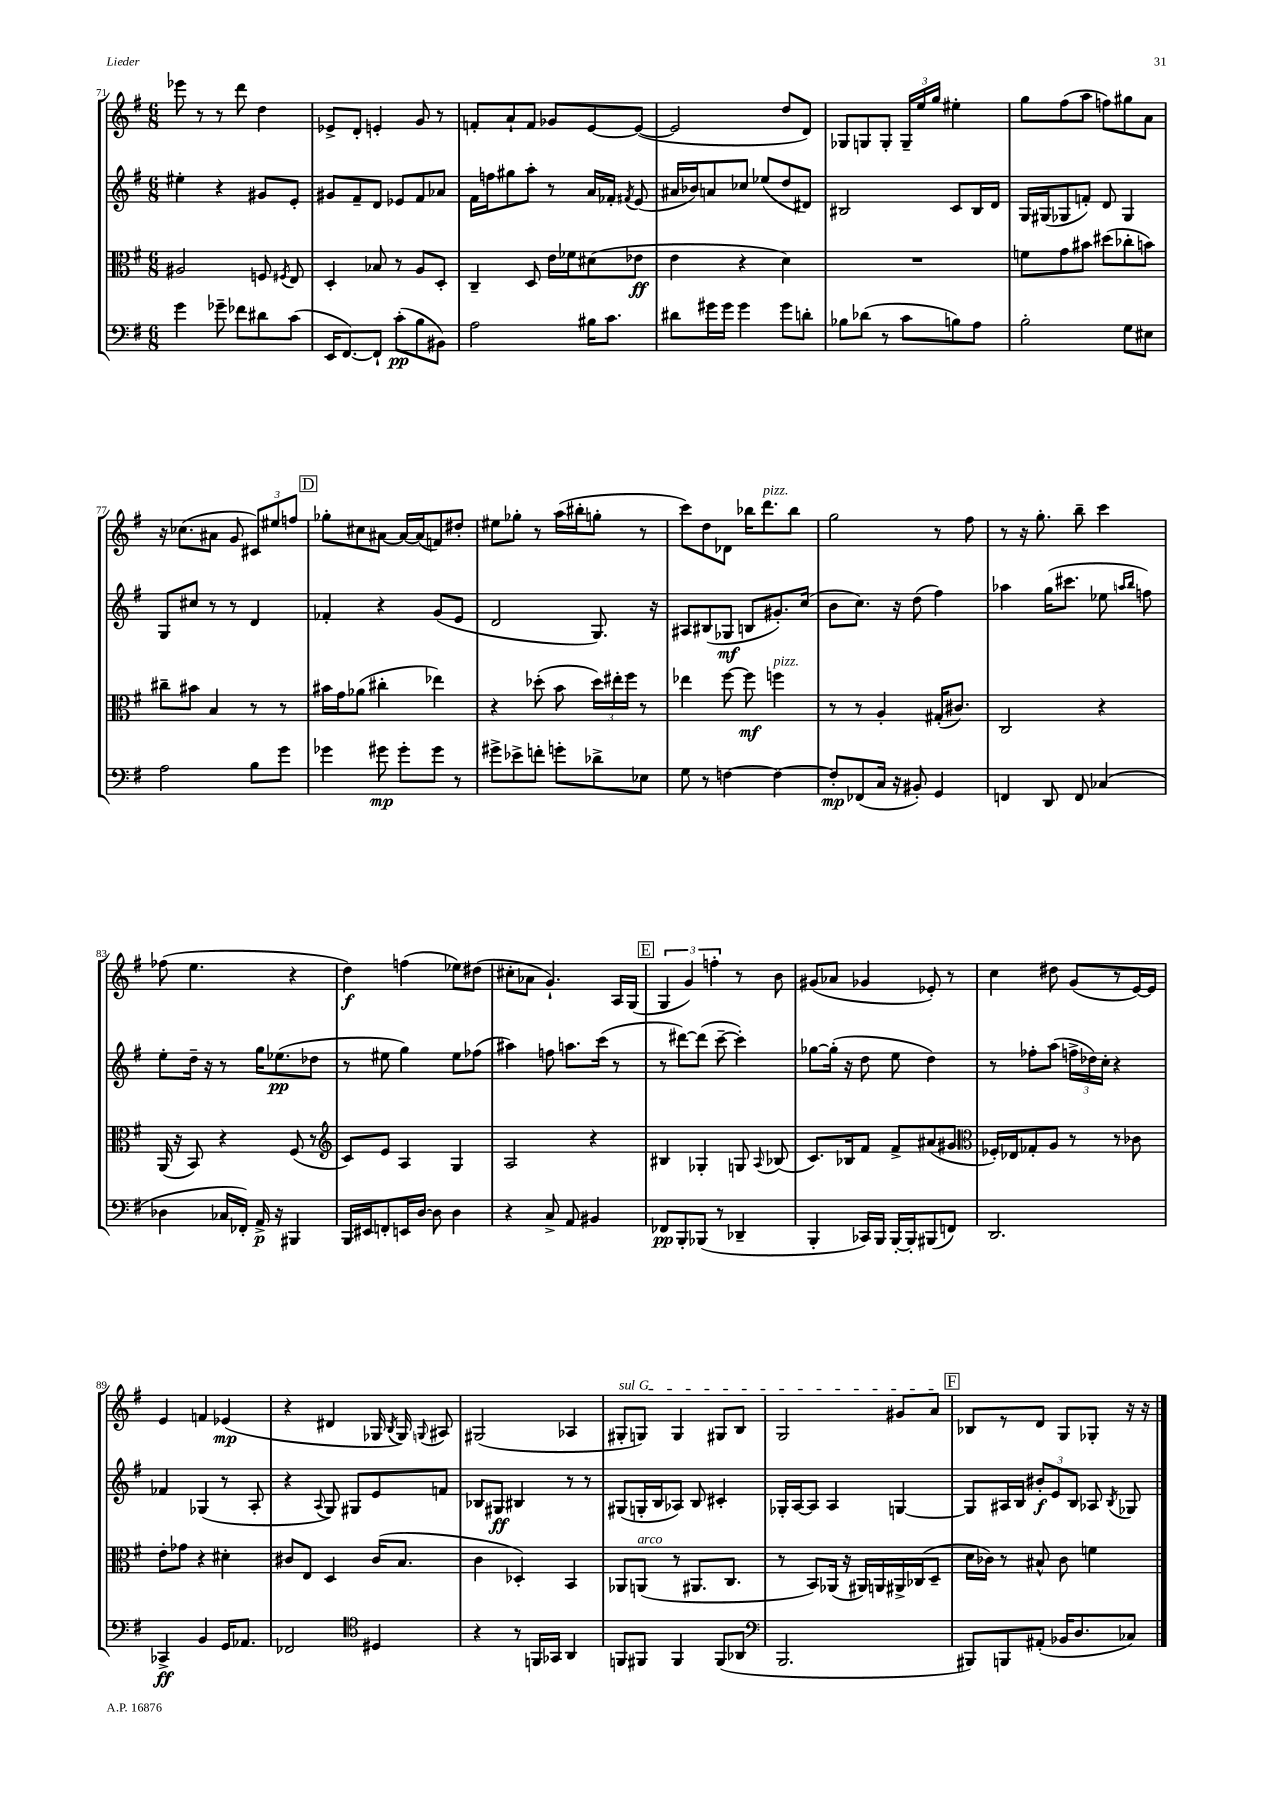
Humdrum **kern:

**kern	**kern	**kern	**kern
*staff4	*staff3	*staff2	*staff1
*clefF4	*clefC3	*clefG2	*clefG2
*k[f#]	*k[f#]	*k[f#]	*k[f#]
*M6/8	*M6/8	*M6/8	*M6/8
4g\	2A#/	4ee#'\	8eee-\
.	.	.	8r
8g-~\	.	4r	8r
8f-\L	.	.	8ddd\
8d#\	8F/	8g#/L	4dd\
.	8qF#/	.	.
(8c\J	8E/	8e'/J	.
=	=	=	=
16EE/LK	4D'/	8g#/L	8e-^/L
[8.FF#/)	.	.	.
.	.	8f#~/	8d'/J
8FF#`/]J	8B-/	8d/J	4e'/
(8c'\L	8r	8e-/L	.
8B\	8A/L	8f#/	8g/
8BB#\J)	8D'/J	8a-/J	8r
=	=	=	=
2A\	4C~/	16f#\LL	8f'/L
.	.	16ff\J	.
.	.	8gg#\	8a`/
.	8D/	8aa'\J	8f/J
.	16e\LL	8r	8g-/L
.	16f-\J	.	.
16B#\LK	(8d#\	16a/LL	[8e/
8.c\J	.	16f-'/JJ	.
.	.	8qf#/	.
.	8e-\J	(8e/	(8e/_J
=	=	=	=
8d#\L	4e\	16a#/LL	2e/]
.	.	16b-/J)	.
16g#\L	.	8a/	.
16g#\JJ	.	.	.
4g#\	4r	8cc-/J	.
.	.	(8ee-/L	.
8g#\L	4d\)	8dd/	8dd/L
8d'\J	.	8d#/J)	8d/J)
=	=	=	=
8B-\L	2.r	2B#/	8G-/L
(8d-\J	.	.	8G/
8r	.	.	8G'/J
8c\L	.	.	24G~/LL
.	.	.	24ee/
.	.	.	24gg/JJ
8B\)	.	8c/L	4ee#'\
8A\J	.	16B#/L	.
.	.	16d/JJ	.
=	=	=	=
2B'\	8f\L	16G/LL	8gg\L
.	.	(16G#/J	.
.	8g\	8G-/	(8ff#\
.	8b#\J	8f'/J)	8aa\J
.	(8dd#\L	8d/	8ff\L)
8G\L	8cc-'\	4G-/	8gg#\
8E#\J	8b\J)	.	8a\J
=	=	=	=
2A\	8cc#~\L	8G/L	16r
.	.	.	(8.cc-\L
.	8b#\J	8cc#/J	.
.	4B/	8r	8a#\J
.	.	8r	8g/
8B\L	8r	4d/	12c#/L)
.	.	.	12ee#/
8g\J	8r	.	.
.	.	.	12ff/J
=	=	=	=
4g-\	16b#\LL	4f-'/	8gg-'\L
.	16g\J	.	.
.	(8a-\J	.	8cc#\
8g#\	4cc#'\	4r	[8a#\J
8g#'\L	.	.	16a#/_LL
.	.	.	(16a#/]J
8g#\J	4ee-\)	(8g/L	8f/)
8r	.	8e/J	8dd#'/J
=	=	=	=
8g#^\L	4r	2d/	8ee#\L
8e-^\	.	.	8gg-'\J
8f'\J	(8dd-'\	.	8r
8g'\L	8b\	.	(16aa\LL
.	.	.	16bb#'\J
8d-^\	24dd-\LL)	8.G/)	8gg'\J
.	24ee#'\	.	.
.	24ff#\JJ	.	.
8E-\J	8r	.	8r
.	.	16r	.
=	=	=	=
8G\	4ee-\	8A#/L	8ccc\L)
8r	.	(8B#/	8dd\
[4F\	[8ff#\	8G-/J	8d-\J
.	8ff#\]	8B/L	16bb-\LK
.	.	.	8.ddd\
4F\_	4ff\	8.g#'/)	.
.	.	.	8bb-\J
.	.	(16cc/Jk	.
=	=	=	=
8F'/]L	8r	8b\L	2gg\
(8FF-/	8r	8.cc\J)	.
16C/Jk	4A'/	.	.
16r	.	16r	.
8BB#'/)	.	(8dd\	.
4GG/	(16G#'/LK	4ff#\)	8r
.	8.c#/J)	.	.
.	.	.	8ff#\
=	=	=	=
4FF/	2C/	4aa-\	8r
.	.	.	16r
.	.	.	8.gg'\
8DD/	.	(16gg\LK	.
.	.	8.ccc#\J	.
8FF/	.	.	8bb~\
(4C-/	4r	8ee-\	4ccc\
.	.	16qqaa/LL	.
.	.	16qqbb/JJ	.
.	.	8ff\)	.
=	=	=	=
4D-\	(16AA/	8ee'\L	(8ff-\
.	16r	.	.
.	8BB/)	16dd~\Jk	4.ee\
.	.	16r	.
16C-/LL	4r	8r	.
16FF-'/JJ)	.	.	.
16AA^/	.	16gg\LK	.
16r	.	(8.ee-\	.
4BBB#/	(8F#/	.	4r
.	8r	8dd-\J	.
=	=	=	=
*	*clefG2	*	*
16BBB/LL	8c/L)	8r	4dd\)
16EE#/J	.	.	.
8FF'/	8e/J	8ee#\	.
16EE/L	4A/	4gg\)	(4ff\
[16D/JJ	.	.	.
8D\]	.	.	.
4D\	4G/	8ee#\L	8ee-\L)
.	.	(8ff-\J	(8dd#\J
=	=	=	=
4r	2A/	4aa#\)	8cc#'\L
.	.	.	8a-\J
8C^/	.	8ff\	4.g`/)
8AA/	.	8.aa\L	.
4BB#/	4r	.	.
.	.	(16ccc\Jk	.
.	.	8r	16A/LL
.	.	.	(16G/JJ
=	=	=	=
8FF-/L	4B#/	8r	6G/
8BBB'/	.	[8ddd#\L)	.
.	.	.	6g/)
(8BBB-/J	4G-'/	(8ddd#\]J	.
.	.	.	6ff'\
8r	.	[8ccc~\	.
4DD-~/	8G/	4ccc'\])	8r
.	8qqA/	.	.
.	(8B-/	.	8b\
=	=	=	=
4BBB'/	8.c/L)	[8gg-\L	(8g#/L
.	.	(16gg-'\]Jk	8a-/J
.	16B-/k	16r	.
16CC-/LL)	8f#/J	8dd\	4g-/
16BBB/JJ	.	.	.
[16BBB'/LL	8f#^/L	8ee\	.
16BBB'/]J	.	.	.
(8BBB#/	(8a#/	4dd\)	8e-'/)
8FF/J)	8g#/J	.	8r
=	=	=	=
*	*clefC3	*	*
2.DD/	16F-'/LL)	8r	4cc\
.	16E-/J	.	.
.	8G-'/	8ff-'\L	.
.	8A/J	(8aa\J	8dd#\
.	8r	24ff^\LL	(8g/L
.	.	24dd-\)	.
.	.	24cc'\JJ	.
.	8r	4r	8r
.	8c-\	.	[16e/L)
.	.	.	16e/]JJ
=	=	=	=
4CC-^/	8e'\L	4f-/	4e/
.	8g-\J	.	.
4BB/	4r	(4G-/	4f/
16GG/LK	4d#'\	8r	(4e-/
8.AA-/J	.	.	.
.	.	8A'/	.
=	=	=	=
2FF-/	8c#/L	4r	4r
.	8E/J	.	.
.	.	8qqA/	.
.	4D/	8G/)	4d#/
.	.	8G#/L	.
*clefC4	*	*	*
4D#/	(16c#/LK	8e/	16G-/
.	.	.	8qB/
.	8.B/J	.	16G-/)
.	.	.	8qqG/
.	.	8f/J	8A#/
=	=	=	=
4r	4c\	8B-/L	(2G#/
.	.	8G#/J	.
8r	4D-'/)	4B#/	.
16FF/LL	.	.	.
16GG-/JJ	.	.	.
4AA/	4BB/	8r	4A-/
.	.	8r	.
=	=	=	=
8FF/L	8AA-/L	(8G#/L	8G#'/L
8FF#/J	(8AA/J	16G'/L	8G/J)
.	.	16B/J	.
4FF#/	8r	8A-/J)	4G/
.	8.AA#/L	8B/	.
(8FF#/L	.	4c#'/	8G#/L
.	8.C/J	.	.
8AA-/J	.	.	8B/J
=	=	=	=
*clefF4	*	*	*
2.BBB/	8r	16G-'/LL	2G/
.	.	[16A/J	.
.	8BB/L)	8A/]J	.
.	(16AA-/Jk	4A/	.
.	16r	.	.
.	16AA#/LL)	.	.
.	16AA/	.	.
.	16AA#^/	[4G/	8g#/L
.	(16C-/J	.	.
.	8D~/J	.	8a/J
=	=	=	=
8BBB#/L)	16d\LL	8G/]L	8B-/L
.	16c-\JJ)	.	.
8BBB/	8r	16A#/L	8r
.	.	16B/JJ	.
(8AA#'/J	8B#^^/	12b#'/L	8d/J
.	.	12e/	.
16BB-/LK	8c-\	.	8G/L
.	.	12B/J	.
8.D/	.	.	.
.	4f\	8A-/	8G-'/J
.	.	8qB/	.
8C-/J)	.	8G-/	16r
.	.	.	16r
==	==	==	==
*-	*-	*-	*-
